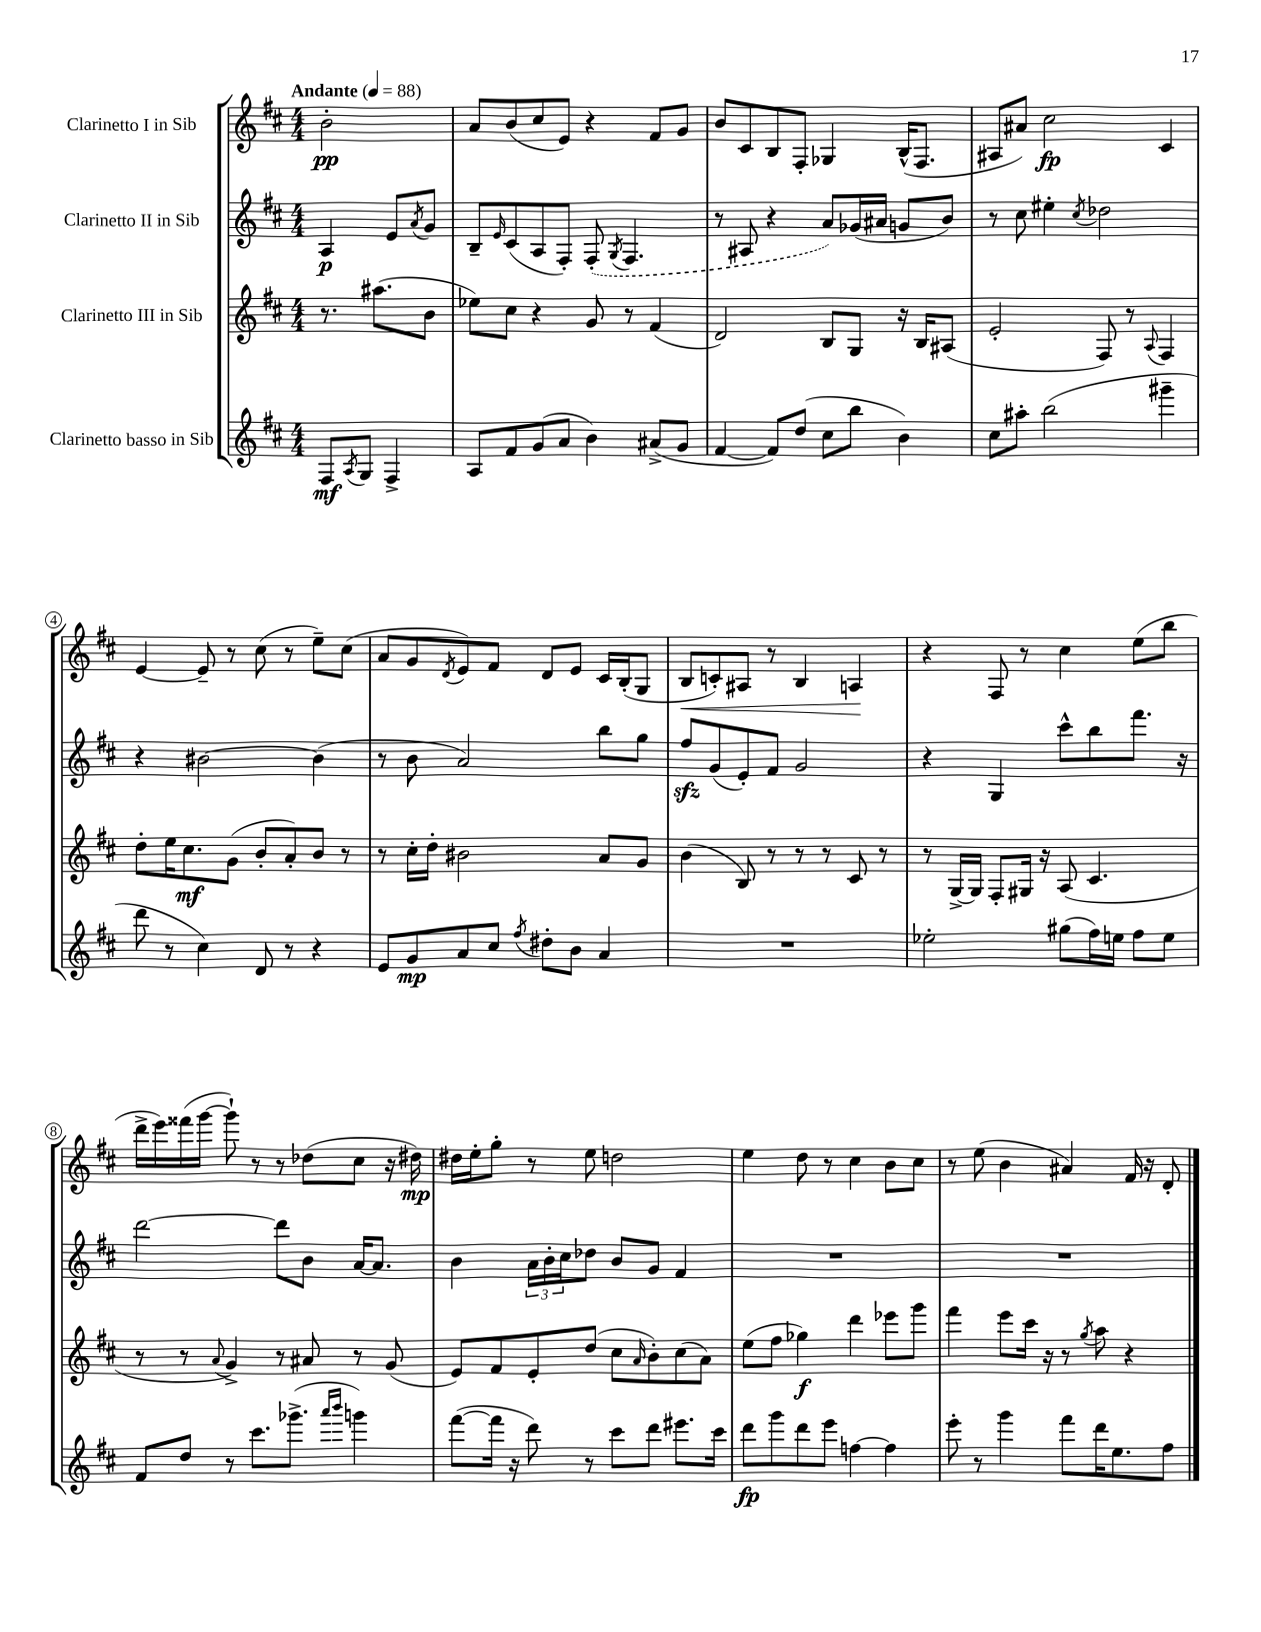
<<
\new StaffGroup <<
\new Staff = "s0" \with { instrumentName = "Clarinetto I in Sib" } {
    \clef treble \key d \major \numericTimeSignature \time 4/4 \partial 2 \tempo "Andante" 4 = 88
    b'2-.\pp |
    a'8 b'8( cis''8 e'8) r4 fis'8 g'8 |
    b'8 cis'8 b8 fis8-. ges4 b16-^( fis8. |
    ais8 ais'8) cis''2\fp cis'4 |
    e'4~ e'8-- r8 cis''8( r8 e''8--) cis''8( |
    a'8 g'8 \acciaccatura { d'8 } e'8) fis'8 d'8 e'8 cis'16 b16-.( g8 |
    b8\< c'8-.) ais8 r8 b4 a4\! |
    r4 fis8 r8 cis''4 e''8( b''8 |
    d'''16-> e'''16) fisis'''16( g'''16~ g'''8-!) r8 r8 des''8( cis''8 r16 dis''16\mp) |
    dis''16 e''16-. g''8-. r8 e''8 d''2 |
    e''4 d''8 r8 cis''4 b'8 cis''8 |
    r8 e''8( b'4 ais'4) fis'16 r16 d'8-. \bar "|." |
}
\new Staff = "s1" \with { instrumentName = "Clarinetto II in Sib" } {
    \clef treble \key d \major \numericTimeSignature \time 4/4 \partial 2
    a4\p e'8 \acciaccatura { a'8 } g'8 |
    b8-- \grace { e'16 } cis'8( a8 fis8-.) \once \slurDashed fis8-.( \acciaccatura { g8 } fis4. |
    r8 ais8 r4 a'8) ges'16( ais'16 g'8 b'8) |
    r8 cis''8 eis''4-. \acciaccatura { cis''8 } des''2 |
    r4 bis'2~ bis'4( |
    r8 b'8 a'2) b''8 g''8 |
    fis''8\sfz g'8( e'8-.) fis'8 g'2 |
    r4 g4 cis'''8-^ b''8 fis'''8. r16 |
    d'''2~ d'''8 b'8 a'16~ a'8. |
    b'4 \tuplet 3/2 { a'16 b'16-. cis''16 } des''8 b'8 g'8 fis'4 |
    R1 |
    R1 \bar "|." |
}
\new Staff = "s2" \with { instrumentName = "Clarinetto III in Sib" } {
    \clef treble \key d \major \numericTimeSignature \time 4/4 \partial 2
    r8. ais''8.( b'8 |
    ees''8) cis''8 r4 g'8 r8 fis'4( |
    d'2) b8 g8 r16 b16 ais8( |
    e'2-. fis8) r8 \appoggiatura { a8 } fis4 |
    d''8-. e''16 cis''8.\mf g'8( b'8-. a'8-.) b'8 r8 |
    r8 cis''16-. d''16-. bis'2 a'8 g'8 |
    b'4( b8) r8 r8 r8 cis'8 r8 |
    r8 g16~-> g16 fis8-. gis16 r16 a8( cis'4. |
    r8 r8 \appoggiatura { a'8 } g'4->) r8 ais'8 r8 g'8( |
    e'8) fis'8 e'8-. d''8( cis''8 \grace { a'16 } b'8-.) cis''8( a'8) |
    e''8( fis''8 ges''4\f) d'''4 ees'''8 g'''8 |
    fis'''4 e'''8 cis'''16 r16 r8 \acciaccatura { g''8 } a''8 r4 \bar "|." |
}
\new Staff = "s3" \with { instrumentName = "Clarinetto basso in Sib" } {
    \clef treble \key d \major \numericTimeSignature \time 4/4 \partial 2
    fis8\mf \acciaccatura { a8 } g8 fis4-> |
    a8 fis'8 g'8( a'8 b'4) ais'8->( g'8 |
    fis'4~ fis'8) d''8( cis''8 b''8 b'4) |
    cis''8 ais''8-. b''2( gis'''4-- |
    d'''8 r8 cis''4) d'8 r8 r4 |
    e'8 g'8\mp a'8 cis''8 \acciaccatura { fis''8 } dis''8-. b'8 a'4 |
    R1 |
    ees''2-. gis''8( fis''16) e''16 fis''8 e''8 |
    fis'8 d''8 r8 cis'''8. ges'''8.->( \grace { a'''16 b'''16 } g'''4) |
    fis'''8~( fis'''16 r16 d'''8) r8 cis'''8 d'''8 eis'''8. cis'''16 |
    d'''8\fp g'''8 d'''8 e'''8 f''4~ f''4 |
    e'''8-. r8 g'''4 fis'''8 d'''16 e''8. fis''8 \bar "|." |
}
>>
>>
\layout { \context { \Score \override BarNumber.stencil = #(make-stencil-circler 0.1 0.3 ly:text-interface::print) } }
